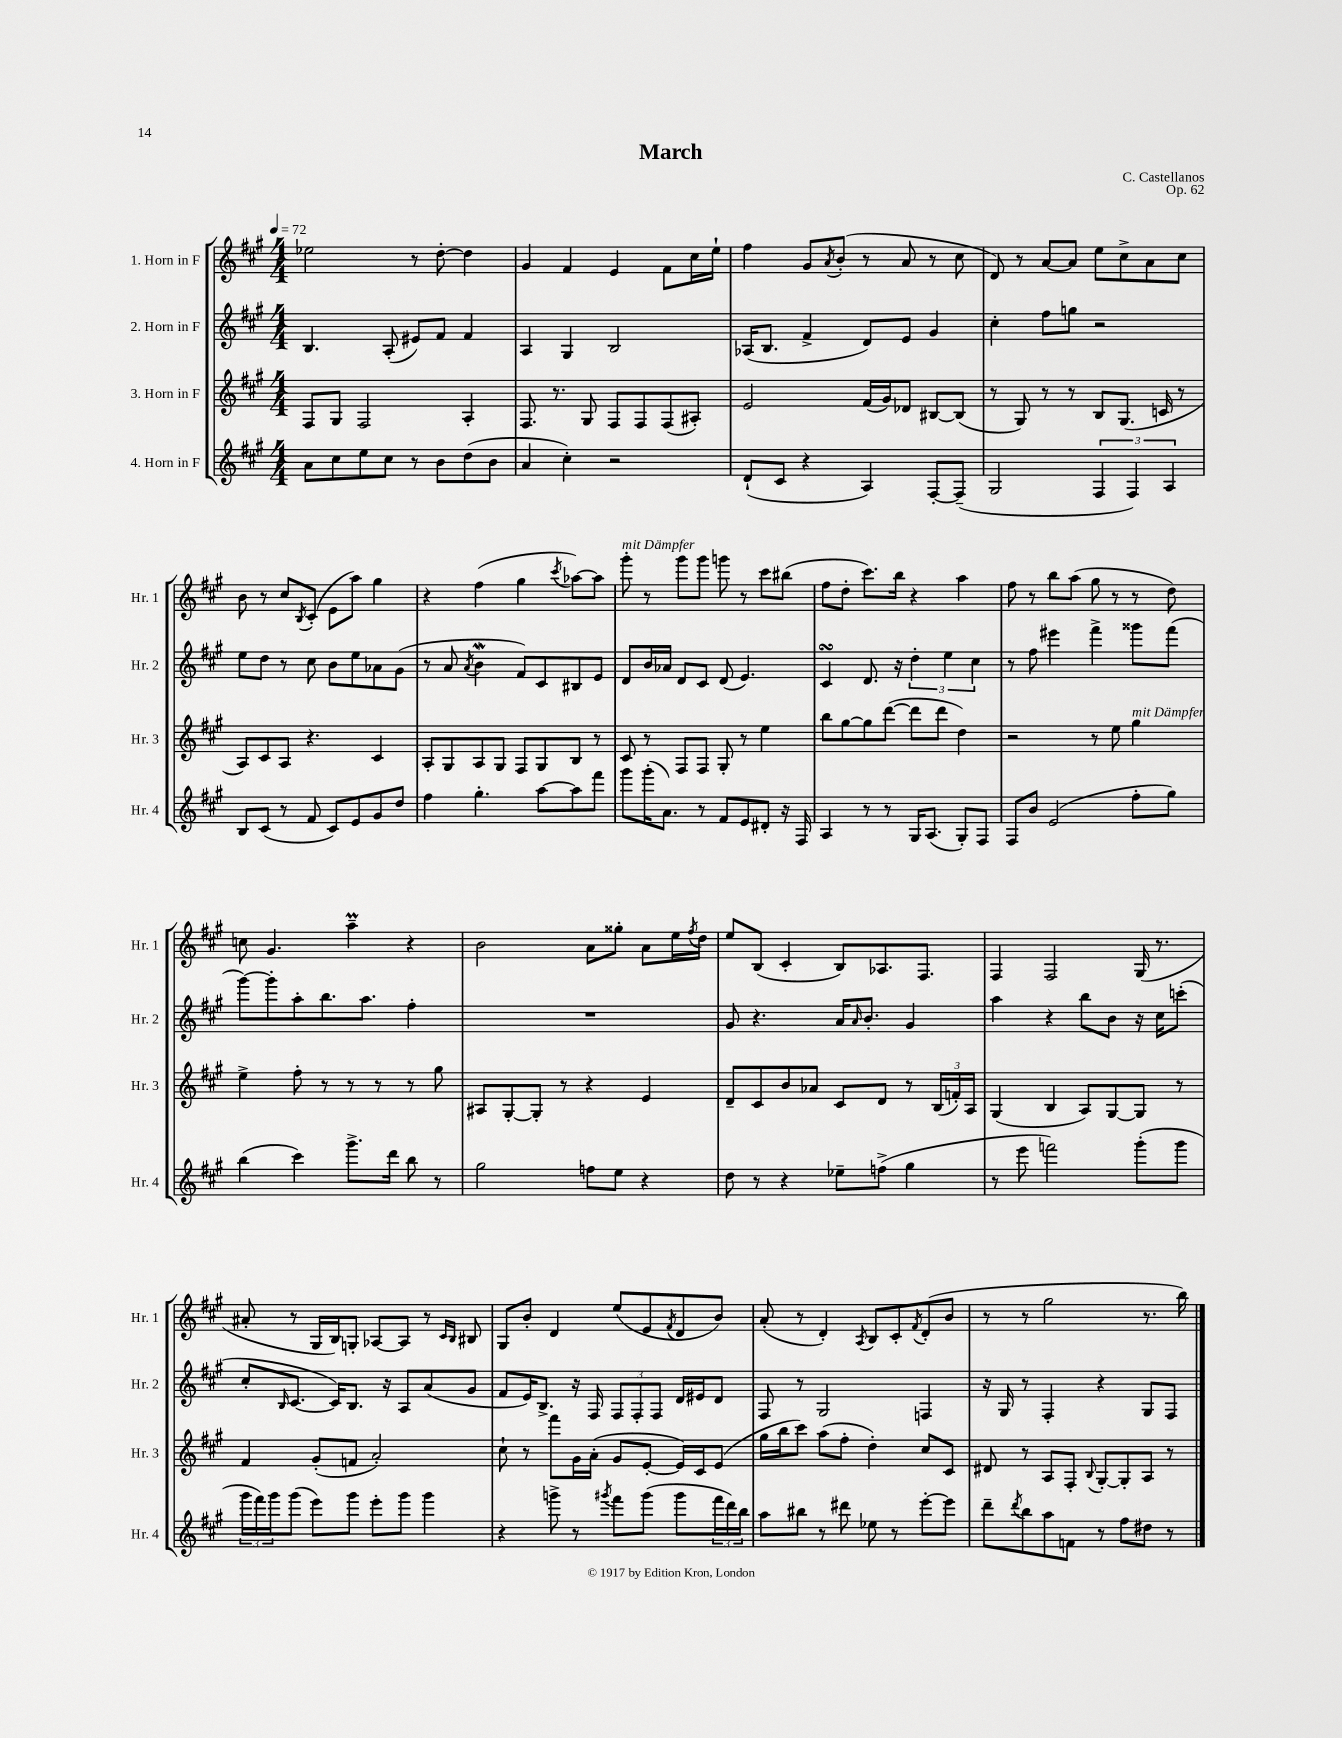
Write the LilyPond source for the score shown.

\header { title = "March" composer = "C. Castellanos" opus = "Op. 62" }
<<
\new StaffGroup <<
\new Staff = "s0" \with { instrumentName = "1. Horn in F" shortInstrumentName = "Hr. 1" } {
    \clef treble \key a \major \numericTimeSignature \time 4/4 \tempo 4 = 72
    ees''2 r8 d''8~-. d''4 |
    gis'4 fis'4 e'4 fis'8 cis''16 e''16-! |
    fis''4 gis'8 \acciaccatura { a'8 } b'8-.( r8 a'8 r8 cis''8 |
    d'8) r8 a'8~ a'8 e''8 cis''8-> a'8 cis''8 |
    b'8 r8 cis''8 \acciaccatura { b8 } cis'8-.( e'8 a''8) gis''4 |
    r4 fis''4( gis''4 \acciaccatura { cis'''8 } aes''8~) aes''8 |
    gis'''8-.^\markup { \italic "mit Dämpfer" } r8 gis'''8 gis'''8 g'''8 r8 cis'''8 bis''8( |
    fis''8 d''8-. cis'''8.) b''16 r4 a''4 |
    fis''8 r8 b''8 a''8( gis''8 r8 r8 d''8) |
    c''8 gis'4. a''4--\prall r4 |
    b'2 a'8 gisis''8-. a'8 e''16 \acciaccatura { fis''8 } d''16 |
    e''8 b8( cis'4-. b8) aes8. fis8. |
    fis4 fis2 gis16( r8. |
    ais'8-. r8 gis16 b16) g8-. aes8~ aes8 r8 \grace { cis'16 b16 } bis8 |
    gis8 b'8-. d'4 e''8( e'8 \acciaccatura { fis'8 } d'8 b'8) |
    a'8-.( r8 d'4-.) \acciaccatura { a8 } b8 cis'8-. \acciaccatura { fis'8 } d'8-.( b'8 |
    r8 r8 gis''2 r8. b''16) \bar "|." |
}
\new Staff = "s1" \with { instrumentName = "2. Horn in F" shortInstrumentName = "Hr. 2" } {
    \clef treble \key a \major \numericTimeSignature \time 4/4
    b4. a8-.( eis'8) fis'8 fis'4 |
    a4 gis4 b2 |
    aes16( b8. fis'4-> d'8) e'8 gis'4 |
    cis''4-. fis''8 g''8 r2 |
    e''8 d''8 r8 cis''8 b'8 e''8 aes'8 gis'8( |
    r8 a'8 \acciaccatura { a'8 } b'4\mordent fis'8) cis'8 bis8 e'8 |
    d'8 b'16 aes'16 d'8 cis'8 d'8( e'4.) |
    cis'4\turn d'8. r16 \tuplet 3/2 { d''4-. e''4 cis''4 } |
    r8 fis''8 eis'''4 fis'''4-> gisis'''8 fis'''8( |
    gis'''8~) gis'''8-. a''8-. b''8. a''8. fis''4-. |
    R1 |
    gis'8 r4. a'16 \grace { a'16 } b'8.-. gis'4 |
    a''4 r4 b''8 b'8 r16 cis''16 c'''8-.( |
    cis''8-. \grace { b16 } cis'8.~ cis'16) b8. r16 a8 a'8( gis'8 |
    fis'8 e'16) b8.-> r16 fis16 \tuplet 3/2 { fis8 fis8-. fis8 } d'16 eis'16 d'8 |
    fis8 r8 gis2 f4 |
    r16 gis16 r8 fis4-. r4 gis8 fis8 \bar "|." |
}
\new Staff = "s2" \with { instrumentName = "3. Horn in F" shortInstrumentName = "Hr. 3" } {
    \clef treble \key a \major \numericTimeSignature \time 4/4
    fis8 gis8 fis2 a4-. |
    fis8. r8. gis8 fis8 fis8 fis8( ais8-.) |
    e'2 fis'16( gis'16) des'8 bis8~ bis8( |
    r8 gis8) r8 r8 b8 gis8.( c'16 r8 |
    a8) cis'8 a8 r4. cis'4 |
    a8-. gis8 a8 gis8 fis8 gis8 b8 r8 |
    cis'8 r8 fis8 fis8 gis8-. r8 e''4 |
    b''8 gis''8~ gis''8 d'''8~( d'''8 d'''8 d''4) |
    r2 r8 e''8 gis''4^\markup { \italic "mit Dämpfer" } |
    e''4-> fis''8-. r8 r8 r8 r8 gis''8 |
    ais8 gis8~-. gis8-. r8 r4 e'4 |
    d'8-- cis'8 b'8 aes'8 cis'8 d'8 r8 \tuplet 3/2 { b16( f'16-.) a16 } |
    gis4( b4 a8) gis8~ gis8 r8 |
    fis'4 gis'8-.( f'8 a'2-.) |
    cis''8-! r8 fis'''8 gis'16 a'16-.( gis'8 e'8~-. e'16) cis'16 e'8( |
    gis''16 b''16 cis'''8) a''8( fis''8-. d''4-.) cis''8 cis'8 |
    dis'8 r8 a8 fis8-. \appoggiatura { b8 } gis8~-. gis8-. a8 r8 \bar "|." |
}
\new Staff = "s3" \with { instrumentName = "4. Horn in F" shortInstrumentName = "Hr. 4" } {
    \clef treble \key a \major \numericTimeSignature \time 4/4
    a'8 cis''8 e''8 cis''8 r8 b'8 d''8( b'8 |
    a'4 cis''4-.) r2 |
    d'8-!( cis'8 r4 a4) fis8~-. fis8--( |
    gis2 \tuplet 3/2 { fis4 fis4) a4 } |
    b8 cis'8( r8 fis'8 cis'8) e'8 gis'8 d''8 |
    fis''4 gis''4.-. a''8~ a''8 fis'''8 |
    gis'''8 gis'''16-.( a'8.) r8 fis'8 e'8 dis'8-. r16 fis16 |
    a4 r8 r8 gis16 a8.( gis8-.) fis8 |
    fis8 b'8 e'2( fis''8-. gis''8) |
    b''4( cis'''4) gis'''8.-> d'''16 b''8 r8 |
    gis''2 f''8 e''8 r4 |
    d''8 r8 r4 ees''8-- f''8->( gis''4 |
    r8 e'''8 f'''2) gis'''8-.( gis'''8 |
    \tuplet 3/2 { gis'''16 fis'''16) gis'''16 } gis'''8( e'''8) gis'''8 e'''8-. gis'''8 gis'''4 |
    r4 g'''8-> r8 \acciaccatura { gis'''8 } fis'''8 gis'''8( gis'''8 \tuplet 3/2 { fis'''16 d'''16) b''16 } |
    a''8 bis''8 r8 dis'''8 ees''8 r8 e'''8~-. e'''8 |
    d'''8-- \acciaccatura { d'''8 } b''8 a''8 f'8 r8 fis''8 dis''8 r8 \bar "|." |
}
>>
>>
\layout { \context { \Score \remove "Bar_number_engraver" } }
